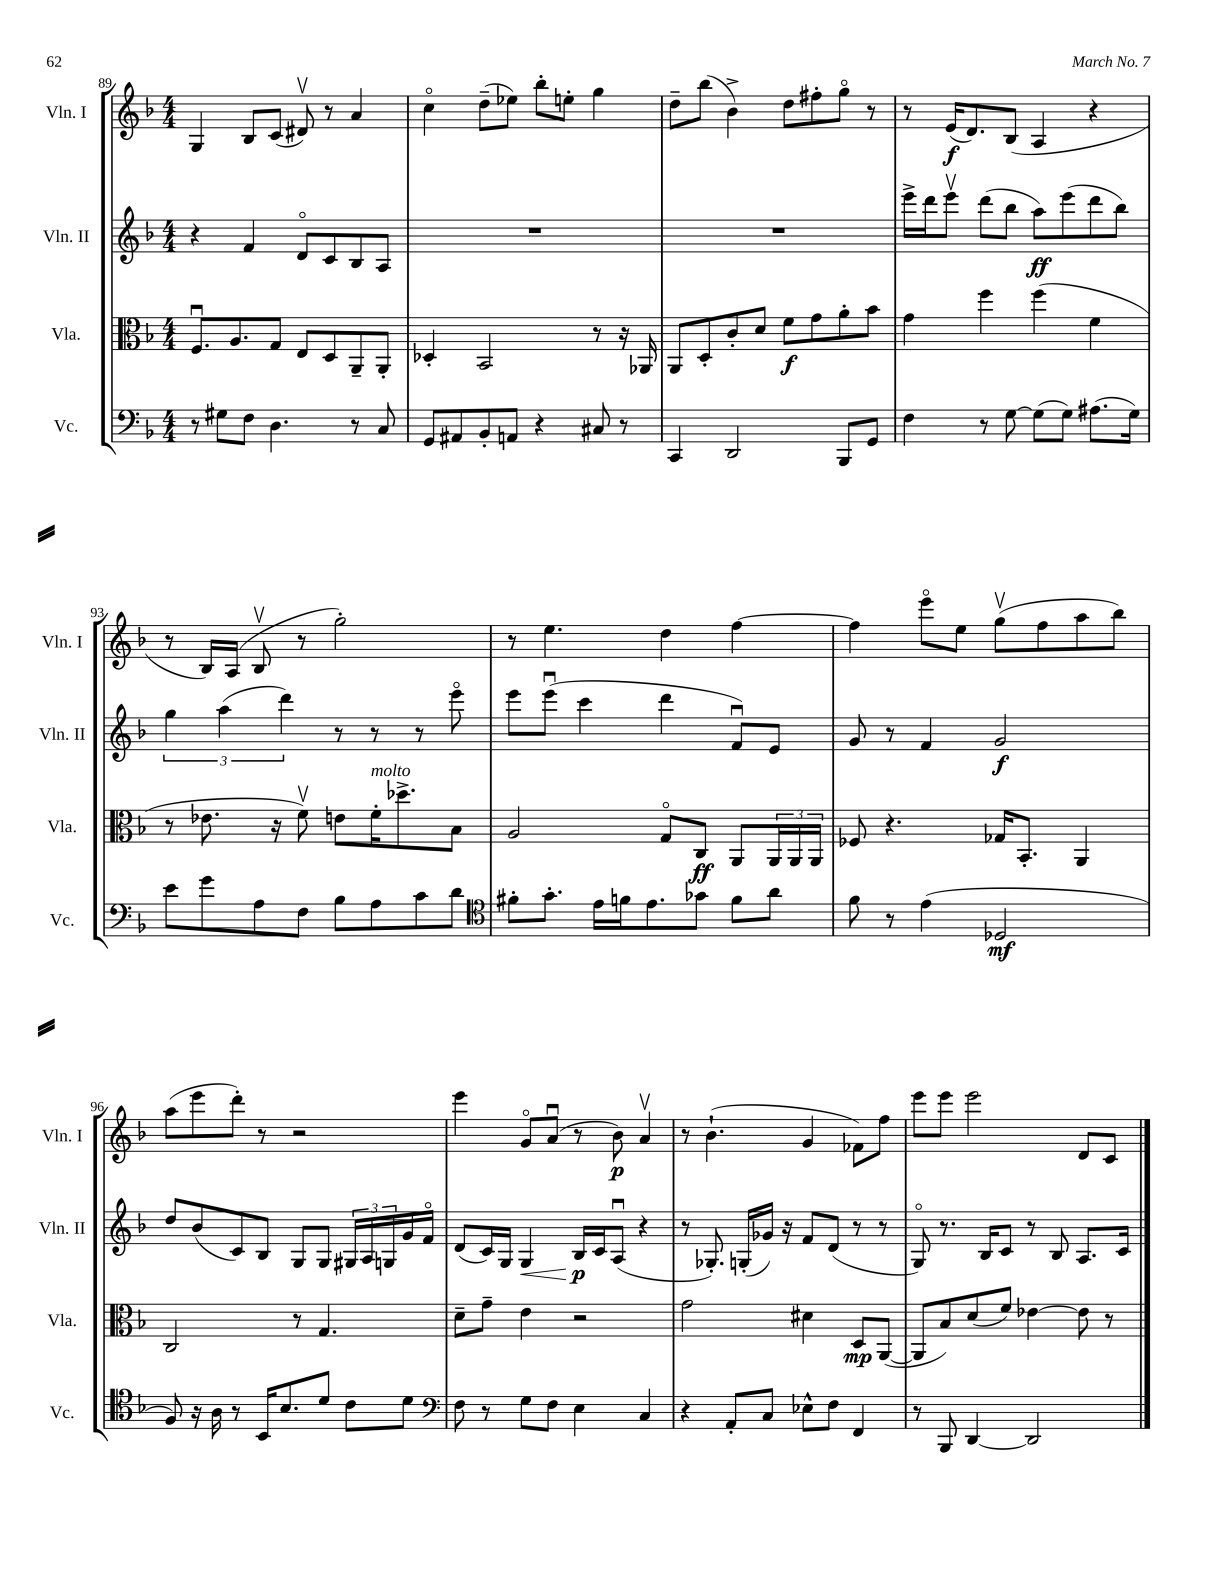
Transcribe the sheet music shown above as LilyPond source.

<<
\new StaffGroup <<
\new Staff = "s0" \with { instrumentName = "Vln. I" shortInstrumentName = "Vln. I" } {
    \clef treble \key f \major \numericTimeSignature \time 4/4
    g4 bes8 c'8( dis'8\upbow) r8 a'4 |
    c''4\flageolet d''8--( ees''8) bes''8-. e''8-. g''4 |
    d''8-- bes''8( bes'4->) d''8 fis''8-. g''8\flageolet r8 |
    r8 e'16\f( d'8.) bes8( a4 r4 |
    r8 bes16) a16( bes8\upbow r8 g''2-.) |
    r8 e''4. d''4 f''4~ |
    f''4 e'''8\flageolet e''8 g''8\upbow( f''8 a''8 bes''8) |
    a''8( e'''8 d'''8-.) r8 r2 |
    e'''4 g'8\flageolet a'8\downbow( r8 bes'8\p) a'4\upbow |
    r8 bes'4.-!( g'4 fes'8) f''8 |
    e'''8 e'''8 e'''2 d'8 c'8 \bar "|." |
}
\new Staff = "s1" \with { instrumentName = "Vln. II" shortInstrumentName = "Vln. II" } {
    \clef treble \key f \major \numericTimeSignature \time 4/4
    r4 f'4 d'8\flageolet c'8 bes8 a8 |
    R1 |
    R1 |
    e'''16-> d'''16 e'''8\upbow d'''8( bes''8 a''8\ff) e'''8( d'''8 bes''8) |
    \tuplet 3/2 { g''4 a''4( d'''4) } r8 r8 r8 e'''8\flageolet |
    e'''8 e'''8\downbow( c'''4 d'''4 f'8\downbow) e'8 |
    g'8 r8 f'4 g'2\f |
    d''8 bes'8( c'8) bes8 g8 g8 \tuplet 3/2 { gis16 a16 g16 } g'16 f'16\flageolet |
    d'8( c'16) g16 g4\< bes16\p\! c'16 a8\downbow( r4 |
    r8 ges8.-.) g16-.( ges'16) r16 f'8 d'8( r8 r8 |
    g8\flageolet) r8. bes16 c'8 r8 bes8 a8. c'16 \bar "|." |
}
\new Staff = "s2" \with { instrumentName = "Vla." shortInstrumentName = "Vla." } {
    \clef alto \key f \major \numericTimeSignature \time 4/4
    f8.\downbow a8. g8 e8 d8 a,8-- a,8-. |
    des4-. bes,2 r8 r16 aes,16 |
    a,8 d8-. c'8-. d'8 f'8\f g'8 a'8-. bes'8 |
    g'4 f''4 f''4( f'4 |
    r8 ees'8. r16 f'8\upbow) e'8 f'16-.^\markup { \italic "molto" } des''8.-> bes8 |
    a2 g8\flageolet c8\ff a,8 \tuplet 3/2 { a,16 a,16 a,16 } |
    fes8 r4. ges16 bes,8.-. a,4 |
    c2 r8 g4. |
    d'8-- g'8-- e'4 r2 |
    g'2 dis'4 d8\mp a,8~( |
    a,8 bes8) d'8( f'8) ees'4~ ees'8 r8 \bar "|." |
}
\new Staff = "s3" \with { instrumentName = "Vc." shortInstrumentName = "Vc." } {
    \clef bass \key f \major \numericTimeSignature \time 4/4
    r8 gis8 f8 d4. r8 c8 |
    g,8 ais,8 bes,8-. a,8 r4 cis8 r8 |
    c,4 d,2 bes,,8 g,8 |
    f4 r8 g8~ g8( g8) ais8.( g16) |
    e'8 g'8 a8 f8 bes8 a8 c'8 d'8 |
    \clef tenor fis'8-. g'8.-. e'16 f'16 e'8. ges'8 f'8 a'8 |
    f'8 r8 e'4( des2\mf |
    f8) r16 a16 r8 bes,16 bes8. d'8 c'8 d'8 |
    \clef bass f8 r8 g8 f8 e4 c4 |
    r4 a,8-. c8 ees8-^ f8 f,4 |
    r8 bes,,8 d,4~ d,2 \bar "|." |
}
>>
>>
\layout { \context { \Score currentBarNumber = #89 } }
